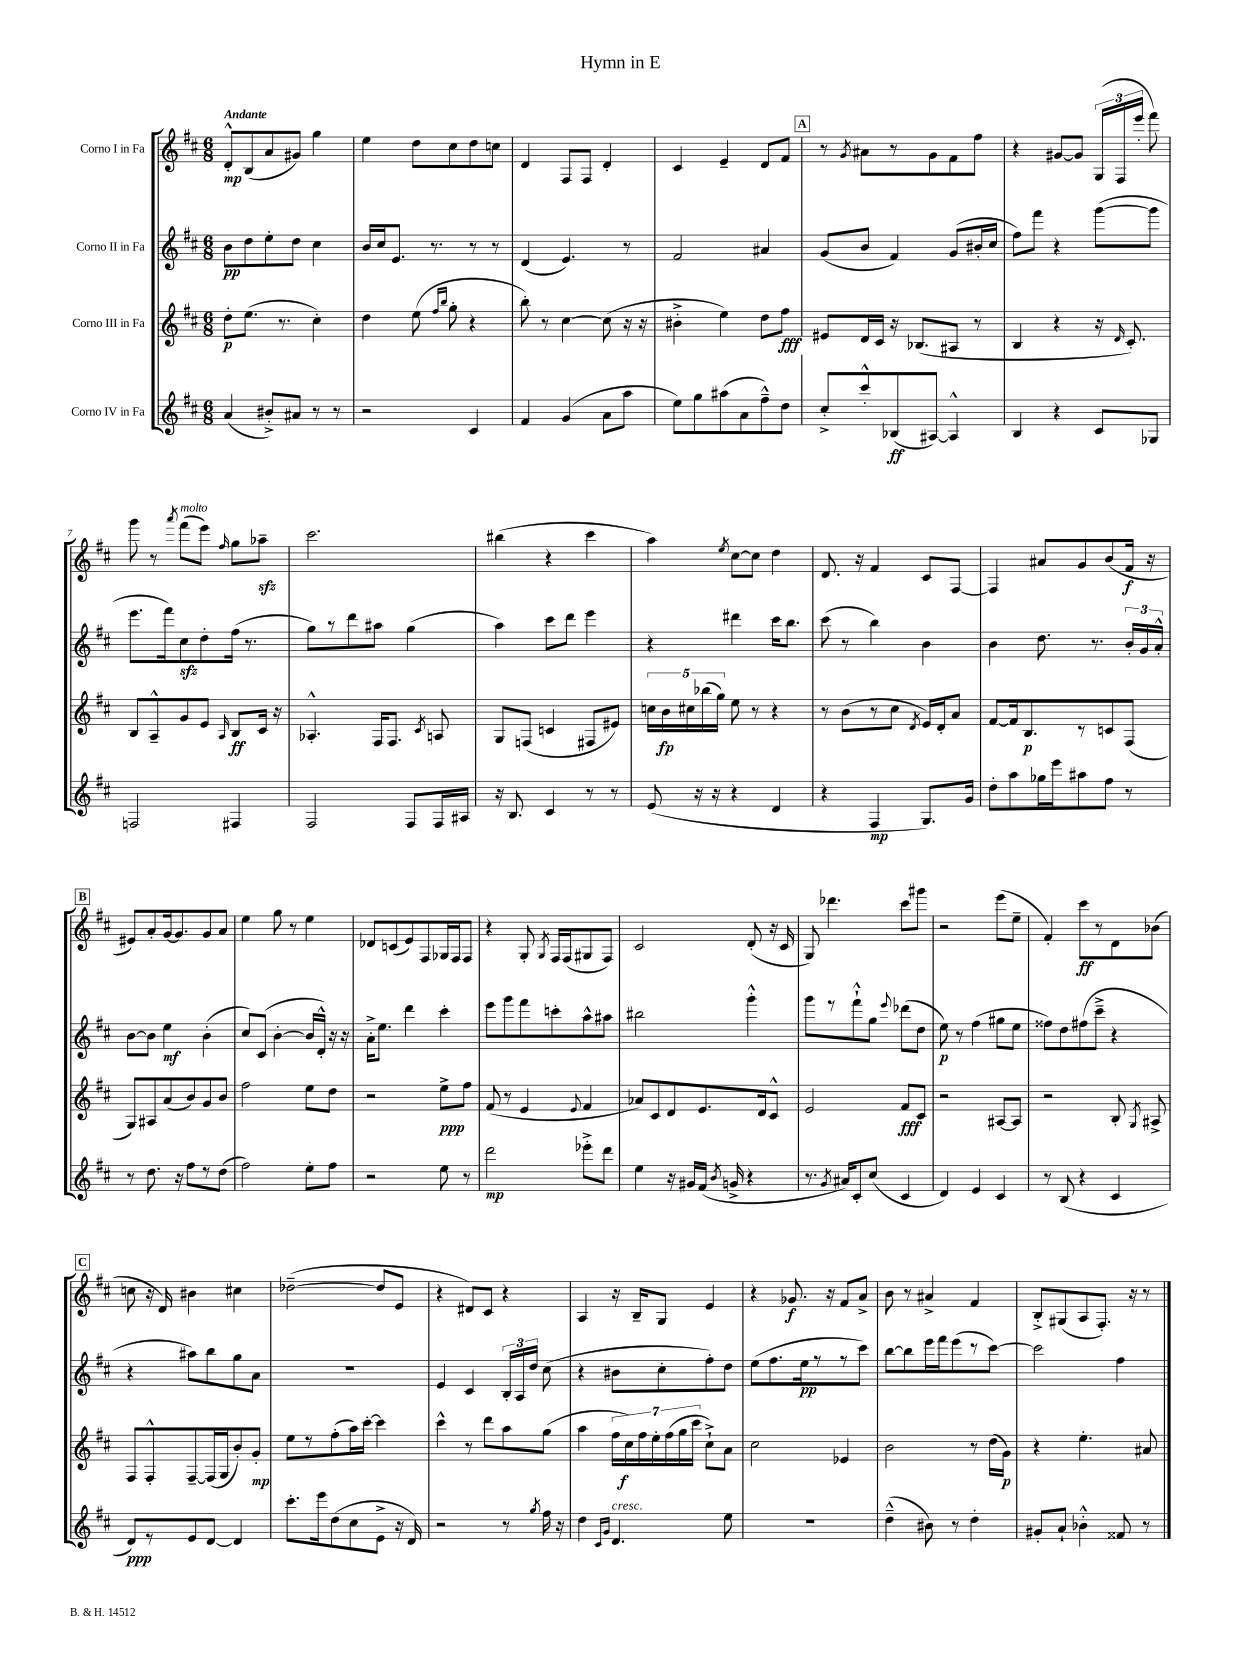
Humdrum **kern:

**kern	**kern	**kern	**kern
*staff4	*staff3	*staff2	*staff1
*clefG2	*clefG2	*clefG2	*clefG2
*k[f#c#]	*k[f#c#]	*k[f#c#]	*k[f#c#]
*M6/8	*M6/8	*M6/8	*M6/8
(4a	8dd'	8b	8d'^^
.	(8.ee	8dd	(8B
8b#'^)	.	8ee'	8a
.	8.r	.	.
8a#	.	8dd	8g#)
8r	4cc#')	4cc#	4gg
8r	.	.	.
=	=	=	=
2r	4dd	16b	4ee
.	.	16cc#	.
.	.	8.e	.
.	(8ee	.	8dd
.	.	8.r	.
.	16qqff#	.	.
.	16qqbb	.	.
.	8gg'	.	8cc#
4c#	4r	8r	8dd
.	.	8r	8cc
=	=	=	=
4f#	8bb')	(4d	4d
.	8r	.	.
(4g	[4cc#	4.e)	8F#
.	.	.	8F#
8a	(8cc#]	.	4d'
8aa	16r	8r	.
.	16r	.	.
=	=	=	=
8ee)	4b#'^	2f#	4c#
8gg	.	.	.
(8aa#	4ee)	.	4e~
8a	.	.	.
8ff#~^^)	8dd	4a#	8d
8dd	8ff#	.	8f#
=	=	=	=
8cc#'^	8e#	(8g	8r
.	.	.	8qg
8ccc#'^^	16d	8b	8a#
.	16c#	.	.
(8B-	16r	4f#)	8r
.	(8.B-	.	.
[8A#)	.	.	8g
4A#^^]	8A#	(8g	8f#
.	8r	16b#'	8ff#
.	.	16cc#	.
=	=	=	=
4B	4B	8ff#)	4r
.	.	8fff#	.
4r	4r	4r	[8g#
.	.	.	8g#]
8c#	16r	([8ggg	(24G
.	.	.	24F#
.	16qqd	.	.
.	8.c#')	.	.
.	.	.	24eee'
8G-	.	8ggg]	8fff#)
=	=	=	=
2F	8B	8.eee	8ggg
.	8A~^^	.	8r
.	.	16fff#)	.
.	.	.	8qaaa
.	8g	8cc#	(8fff#
.	8e	8dd'	8eee)
.	16qqA	.	16qqff#
4F#	8B	(16ff#	8gg
.	.	8.r	.
.	16c#	.	8aa-~
.	16r	.	.
=	=	=	=
2F#	4.A-'^^	8gg)	2.ccc#
.	.	8r	.
.	.	8ddd	.
.	16F#	8aa#	.
.	8.F#	.	.
8F#	.	(4gg	.
.	8qc#	.	.
16F#	8A	.	.
16A#	.	.	.
=	=	=	=
16r	8G	4aa)	(4bb#
8.B	.	.	.
.	(8F	.	.
4c#	4c	8ccc#	4r
.	.	8ddd	.
8r	8F#	4eee	4ccc#
8r	8e#)	.	.
=	=	=	=
(8e	20cc	4r	4aa)
.	20b	.	.
.	20cc#	.	.
16r	.	.	.
.	(20bb-	.	.
16r	.	.	.
.	20gg)	.	.
.	.	.	8qee
4r	8ee	4ddd#	[8cc#
.	8r	.	8cc#]
4d	4r	16ccc#	4dd
.	.	8.bb	.
=	=	=	=
4r	8r	(8ccc#	8.d
.	(8b	8r	.
.	.	.	16r
4F#	8r	4bb)	4f#
.	8cc#	.	.
.	8qd	.	.
8.G)	16e)	4b	8c#
.	16d'	.	.
.	8a	.	[8F#
16g	.	.	.
=	=	=	=
8dd'	[8f#	4b	4F#]
8aa	16f#]	.	.
.	8.B	.	.
16gg-	.	8.dd	8a#
16eee	.	.	.
8aa#	8r	.	8g
.	.	8.r	.
8ff#	8c	.	(8b
8r	(8F#	24b'	16f#
.	.	24g	.
.	.	.	16r
.	.	24a'^^	.
=	=	=	=
8r	8G)	[8b	8e#)
8.dd	8A#	8b]	8a'
.	(8a	4ee	[16g
16r	.	.	8.g]
8ff#	8b)	.	.
8r	8g	(4b'	8g
(8dd	8b	.	8a
=	=	=	=
2ff#)	2ff#	8cc#)	4ee
.	.	(8c#	.
.	.	[4b'	8gg
.	.	.	8r
8ee'	8ee	16b]	4ee
.	.	16d'^^)	.
8ff#	8dd	16r	.
.	.	16r	.
=	=	=	=
2r	2r	16a'^	8d-
.	.	8.ee	.
.	.	.	(8c
.	.	4ddd	8e)
.	.	.	8F#
8ee	8ee^	4ccc#'	16G-
.	.	.	16F#
8r	8ff#	.	8F#
=	=	=	=
2ddd	(8f#	8eee	4r
.	8r	8ggg	.
.	4e	8fff#	8G'
.	.	.	8qG
.	.	8ccc'	16F#
.	.	.	(16F#
.	8qqe	.	.
8eee-'^	4f#	8aa^^	8G#
8ddd	.	8aa#	8F#)
=	=	=	=
4ee	8a-)	2bb#	2c#
.	8c#	.	.
16r	8d	.	.
16g#	.	.	.
(16f#	8.e	.	.
8qb	.	.	.
16g^	.	.	.
4r	.	4ggg'^^	(8d'
.	16d	.	.
.	8c#^^	.	16r
.	.	.	16c#
=	=	=	=
8.r	2e	8ggg	8G)
.	.	8r	4.ddd-
8qg	.	.	.
16a#)	.	.	.
8c#'	.	8fff#`^^	.
(8cc#	.	8gg	.
.	.	8qqeee	.
4c#	8f#	(8ddd-	8ccc#
.	8c#	8dd	8ggg#
=	=	=	=
4d)	2r	8ee)	2r
.	.	8r	.
4e	.	(4ff#	.
4c#	[8A#	8gg#	(8eee
.	8A#]	8ee	8ee~
=	=	=	=
8r	2r	8ff##)	4f#')
(8B	.	8dd	.
4r	.	(8ff#	8ccc#
.	.	8ccc#~^	8r
4c#	8B'	4r	8d
.	8qG	.	.
.	8A#^	.	(8b-
=	=	=	=
8d)	8F#	4r	8cc
8r	8F#'^^	.	16r
.	.	.	16d)
8e	[8F#~	8aa#)	4b#
[8d	(16F#]	8bb	.
.	16G	.	.
4d]	8b')	8gg	4cc#
.	8g'	8a	.
=	=	=	=
8.ccc#'	8ee	2.r	([2dd-~
.	8r	.	.
16eee	.	.	.
(8dd	(8ff#'	.	.
8cc#	16aa)	.	.
.	[16ccc#'	.	.
8e^	4ccc#]	.	8dd-]
16r	.	.	8e
16d)	.	.	.
=	=	=	=
2r	4ccc#^^	4e	4r
.	8r	4c#	8d#)
.	8ddd	.	8c#
8r	8aa	24B'	4r
.	.	24A	.
.	.	24dd	.
8qgg	.	.	.
16ff#	(8gg	(8cc#	.
16r	.	.	.
=	=	=	=
4dd	4aa	4r	4A
16qqc#	.	.	.
16qqg	.	.	.
4.d	28ff#	8b#	16r
.	28cc#)	.	.
.	.	.	16B~
.	28ff#	.	.
.	28ee'	.	.
.	.	8cc#'	8G
.	(28ff#	.	.
.	28gg	.	.
.	28ccc#	.	.
.	8cc#`^)	8ff#')	4e
8ee	8a	8dd	.
=	=	=	=
2.r	2cc#	(8ee	4r
.	.	8.ff#	.
.	.	.	8.g-
.	.	16ee	.
.	.	8r	.
.	.	.	16r
.	4e-	8r	8f#
.	.	8ccc#)	8a^
=	=	=	=
(4dd~^^	2b	[8bb	8b
.	.	8bb]	8r
8b#)	.	16eee	4a#^
.	.	16fff#	.
8r	.	(8eee	.
4dd'	8r	8r	4f#
.	(16dd	[8ccc#)	.
.	16g)	.	.
=	=	=	=
8g#'	4r	2ccc#]	8B'^
8a`	.	.	(8G#
4b-'^^	4.ee'	.	8A
.	.	.	8.F#')
8f##	.	4ff#	.
.	.	.	16r
8r	8a#	.	8r
==	==	==	==
*-	*-	*-	*-
